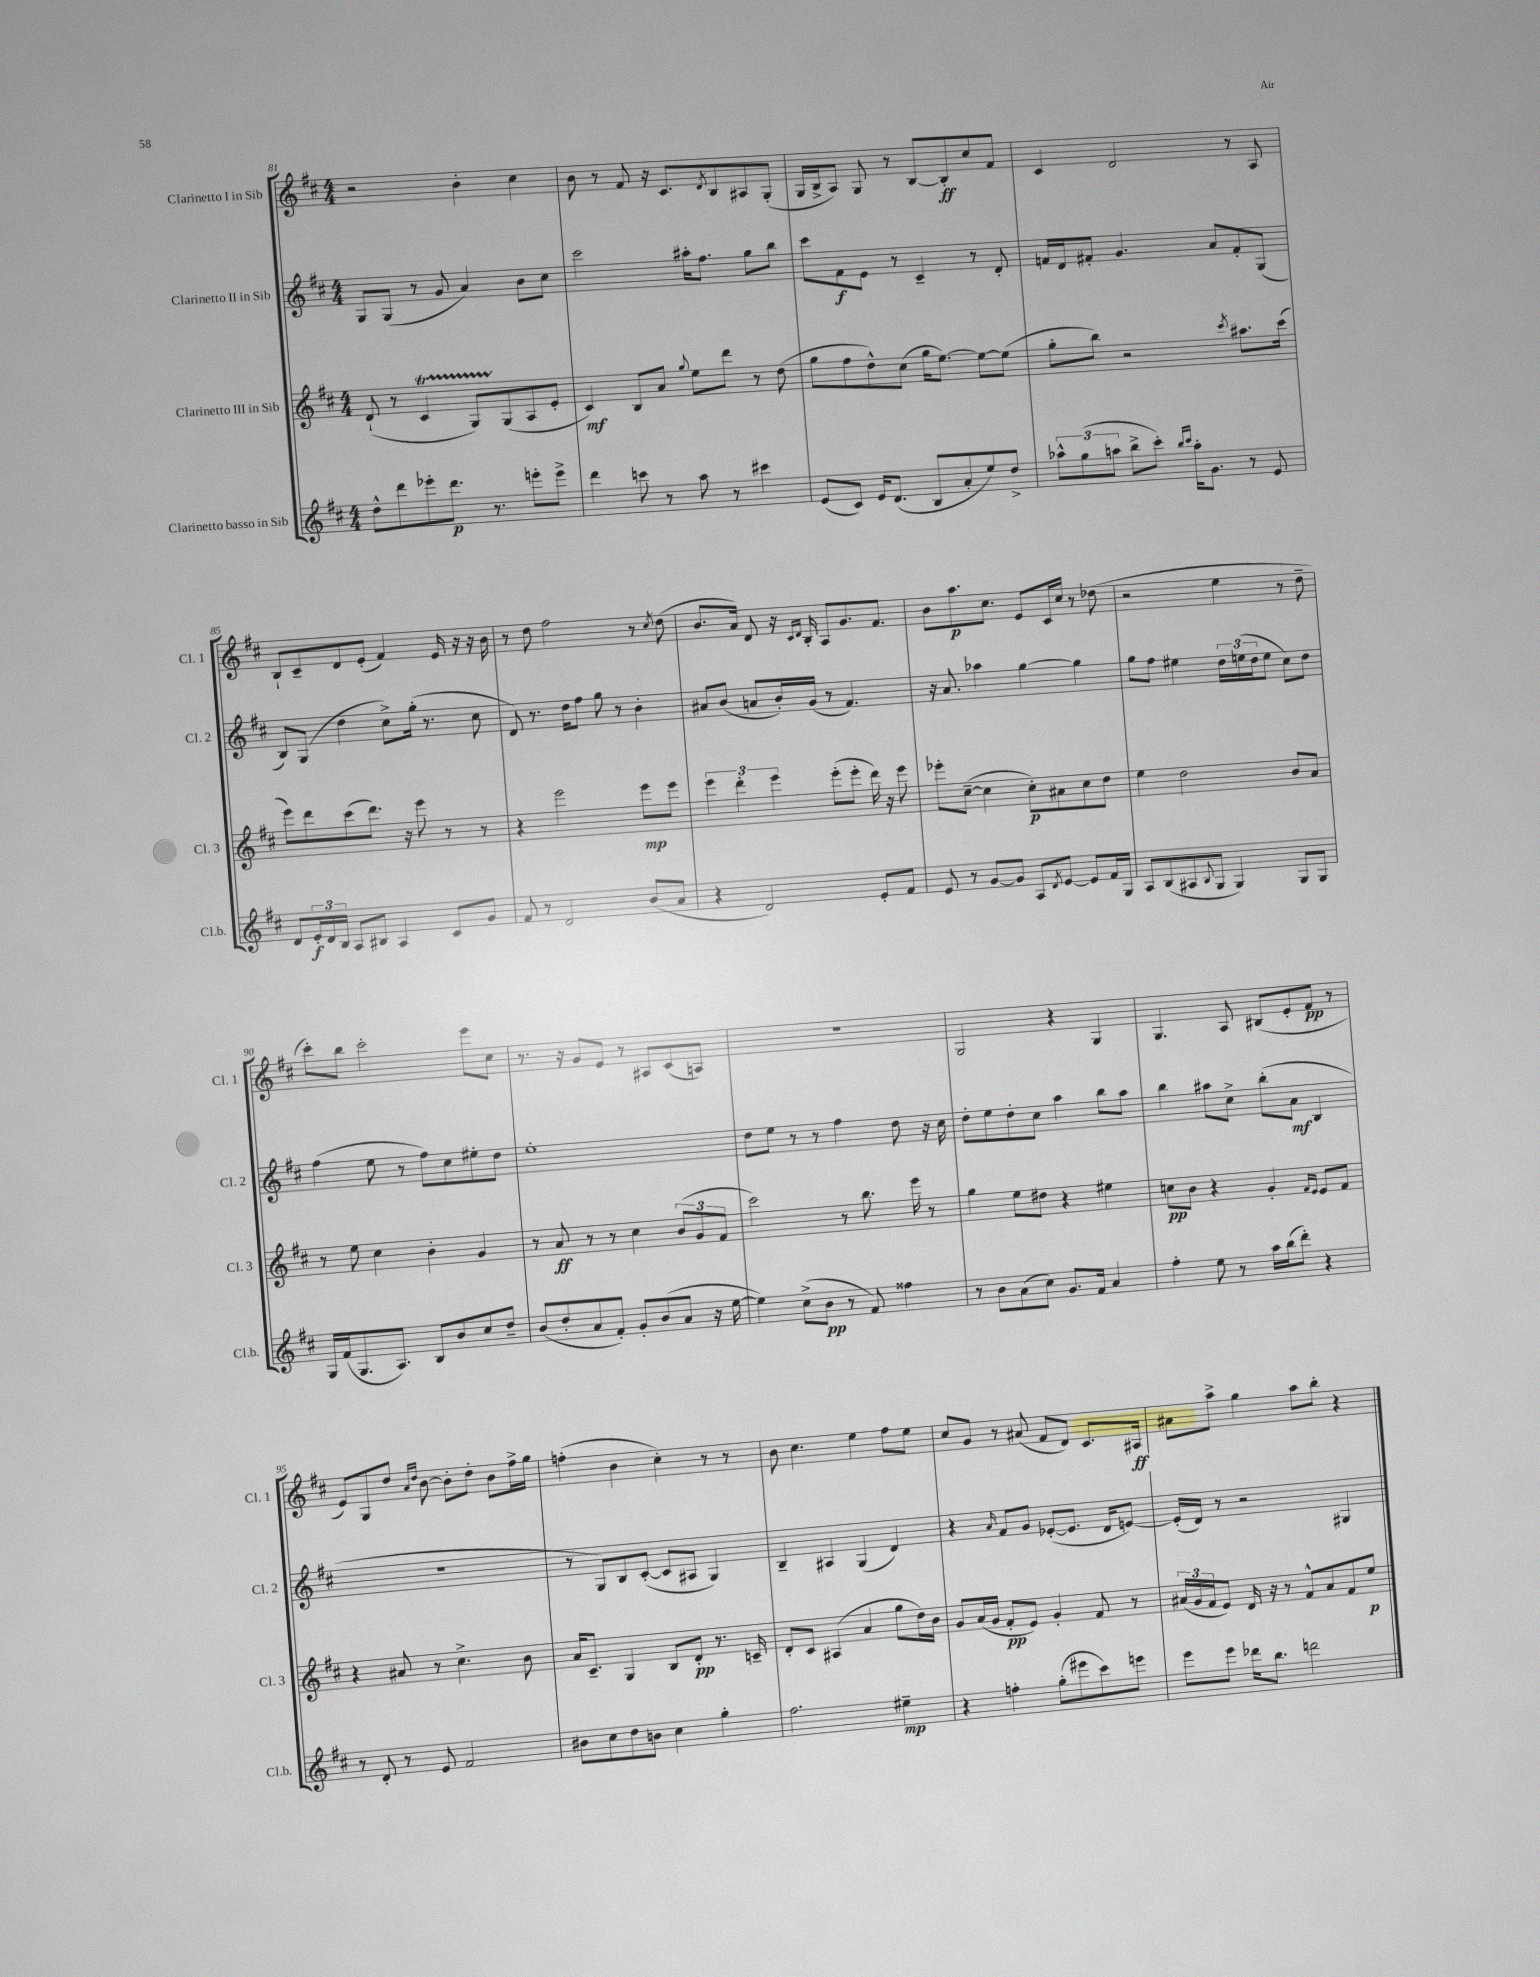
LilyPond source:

<<
\new StaffGroup <<
\new Staff = "s0" \with { instrumentName = "Clarinetto I in Sib" shortInstrumentName = "Cl. 1" } {
    \clef treble \key d \major \numericTimeSignature \time 4/4
    r2 b'4-. cis''4 |
    b'8 r8 fis'8 r16 cis'8. \acciaccatura { d'8 } b8 ais8 g8-.( |
    g16 b16-> a8) g8 r8 b8~ b8-.\ff cis''8 fis'8 |
    cis'4 d'2 r8 a8 |
    b8-! cis'8-- d'8 e'8-.( fis'4) e'16 r16 r16 b'16 |
    r8 d''8 fis''2 r8 \acciaccatura { cis''8 } d''8( |
    b'8. a'16) d'8 r16 \grace { cis'16 d'16 } b16-. a8 g'8. fis'8. |
    b'8 a''8.\p cis''8. e'8 cis'16 cis''16 r8 des''8( |
    r2 e''4 r8 d''8-- |
    cis'''8-.) b''8 cis'''2-. e'''8 cis''8 |
    r8. r16 g'8 e'8 r8 ais8 cis'8( a8) |
    R1 |
    g2 r4 g4 |
    g4. a8 bis8( e'8-. fis'8\pp r8 |
    e'8) g8 d''8 \grace { a'16 d''16 } b'8~ b'8-. d''8-. b'8 fis''16-> g''16 |
    f''4-.( b'4 cis''4-.) r8 r8 |
    b'8 cis''4. e''4 fis''8 e''8 |
    cis''8 g'8 r8 ais'8( fis'8 d'8) cis'8. ais16\ff |
    ais'8 a''8-> g''4 a''8 b''8-. r4 \bar "|." |
}
\new Staff = "s1" \with { instrumentName = "Clarinetto II in Sib" shortInstrumentName = "Cl. 2" } {
    \clef treble \key d \major \numericTimeSignature \time 4/4
    g8 g8( r8 g'8 a'4) b'8 cis''8 |
    cis'''2 ais''16-. fis''8. g''8 b''8 |
    cis'''8 fis'8\f e'8 r8 cis'4-- r8 d'8-. |
    f'16 d'16 fis'8-. g'4. a'8 fis'8-. g8( |
    b8) g8( d''4 cis''8->) g''16-.( r8. cis''8 |
    d'8) r8. d''16 fis''8 g''8 r8 b'4-. |
    ais'8 b'8( a'8 b'16-.) g'16( r8 fis'4.) |
    r16 a'8. aes''4 g''4~ g''4 |
    g''8 fis''8 eis''4 \tuplet 3/2 { d''16 e''16( d''16 } e''8 cis''8) d''8 |
    fis''4( e''8 r8 fis''8) cis''8 eis''8-. d''8 |
    e''1-. |
    d''8 e''8 r8 r8 fis''4 d''8 r16 cis''16 |
    d''8-. e''8 d''8-. cis''8 a''4 b''8 a''8 |
    b''4 ais''8 cis''8-> b''8-.( a'8\mf b4 |
    R1 |
    r8 g8) b8 cis'8~-.( cis'8 ais8 g4) |
    b4-- ais4 g4( d'4) |
    r4 \grace { a'16 } fis'8 g'8 ees'8~-.( ees'8. d'16 e'8~) |
    e'16-.( d'16) r8 r2 gis4 \bar "|." |
}
\new Staff = "s2" \with { instrumentName = "Clarinetto III in Sib" shortInstrumentName = "Cl. 3" } {
    \clef treble \key d \major \numericTimeSignature \time 4/4
    d'8-!( r8 cis'4\startTrillSpan g8) g8\stopTrillSpan( a8 e'8-. |
    cis'4\mf) b8 a'8 \appoggiatura { g''8 } e''8 d'''8 r8 d''8( |
    g''8 fis''8 d''8-^) cis''8( g''16 e''8.~) e''8~ e''8( |
    g''8-. b''8) r2 \acciaccatura { cis'''8 } ais''8. cis'''16( |
    e'''8) d'''8 cis'''8( d'''8.) r16 e'''8 r8 r8 |
    r4 e'''2 e'''8\mp e'''8 |
    \tuplet 3/2 { e'''4 d'''4-. e'''4 } e'''8-.( e'''8-. d'''16) r16 e'''8 |
    ees'''8-. cis''8~--( cis''4 cis''8-.\p) ais'8 cis''8 d''8 |
    e''4 d''2 b'8 a'8 |
    r8 e''8 cis''4 b'4-. g'4 |
    r8 a'8\ff r8 r8 cis''4 \tuplet 3/2 { b'8( g'8 fis'8 } |
    cis'''2) r8 b''8. e'''16 r8 |
    g''4 e''8 dis''8 r4 eis''4 |
    c''8\pp b'8 r4 g'4-. \grace { fis'16 e'16 } e'8 fis'8 |
    r4 ais'8 r8 cis''4.-> b'8 |
    a'16 cis'8.-- g4 b8 d'8-.\pp r8. c'16-- |
    d'8-. cis'8 ais4( a'4 g''8 d''16) b'16 |
    g'8 a'16( g'16 fis'8-.\pp e'8) g'4-. fis'8 r8 |
    \tuplet 3/2 { ais'16( g'16 fis'16 } e'8) d'16 r16 r8 fis'8-^ ais'8 fis'8 e''8\p \bar "|." |
}
\new Staff = "s3" \with { instrumentName = "Clarinetto basso in Sib" shortInstrumentName = "Cl.b." } {
    \clef treble \key d \major \numericTimeSignature \time 4/4
    d''8-^ d'''8 ees'''8-. d'''8.\p r8. e'''8-. e'''8-> |
    d'''4 c'''8 r8 a''8 r8 cis'''4 |
    e'8( cis'8) e'16 d'8.( b8 a'8-. e''8) d''8-> |
    \tuplet 3/2 { aes''8-^ g''8( a''8 } b''8-> cis'''8-.) \grace { b''16 cis'''16 } a''16-. g'8. r8 e'8 |
    d'8 \tuplet 3/2 { e'16-.\f d'16 b16 } a8 bis8 a4 cis'8 g'8 |
    fis'8 r8 d'2 b'8( a'8 |
    r4 d'2) e'8-. fis'8 |
    e'8 r8 g'8~ g'8 a8 \acciaccatura { d'8 } e'8~ e'8 fis'16 g16 |
    a8 b8( ais8 \appoggiatura { b8 } g8 g4) g8 g8 |
    g16 fis'16( g8. a8.) b8 b'8 cis''8 d''8-- |
    b'8( d''8-. a'8 fis'8-.) g'8-. b'8( a'8 r16 e''16~ |
    e''4) cis''8->( b'8\pp r8 fis'8) fisis''4 |
    r8 b'8 a'8( cis''8) g'8. fis'16 a'4 |
    fis''4-. e''8 r8 a''16 b''16( d'''8-.) r4 |
    r8 d'8-. r8 e'8 fis'2 |
    bis'8 cis''8 d''8 b'8 cis''4 g''4-. |
    fis''2. eis''4--\mp |
    r4 f''4-. g''8-.( eis'''8 cis'''8) e'''8 |
    e'''8 e'''8 des'''16 b''8. d'''2 \bar "|." |
}
>>
>>
\layout { \context { \Score currentBarNumber = #81 } }
